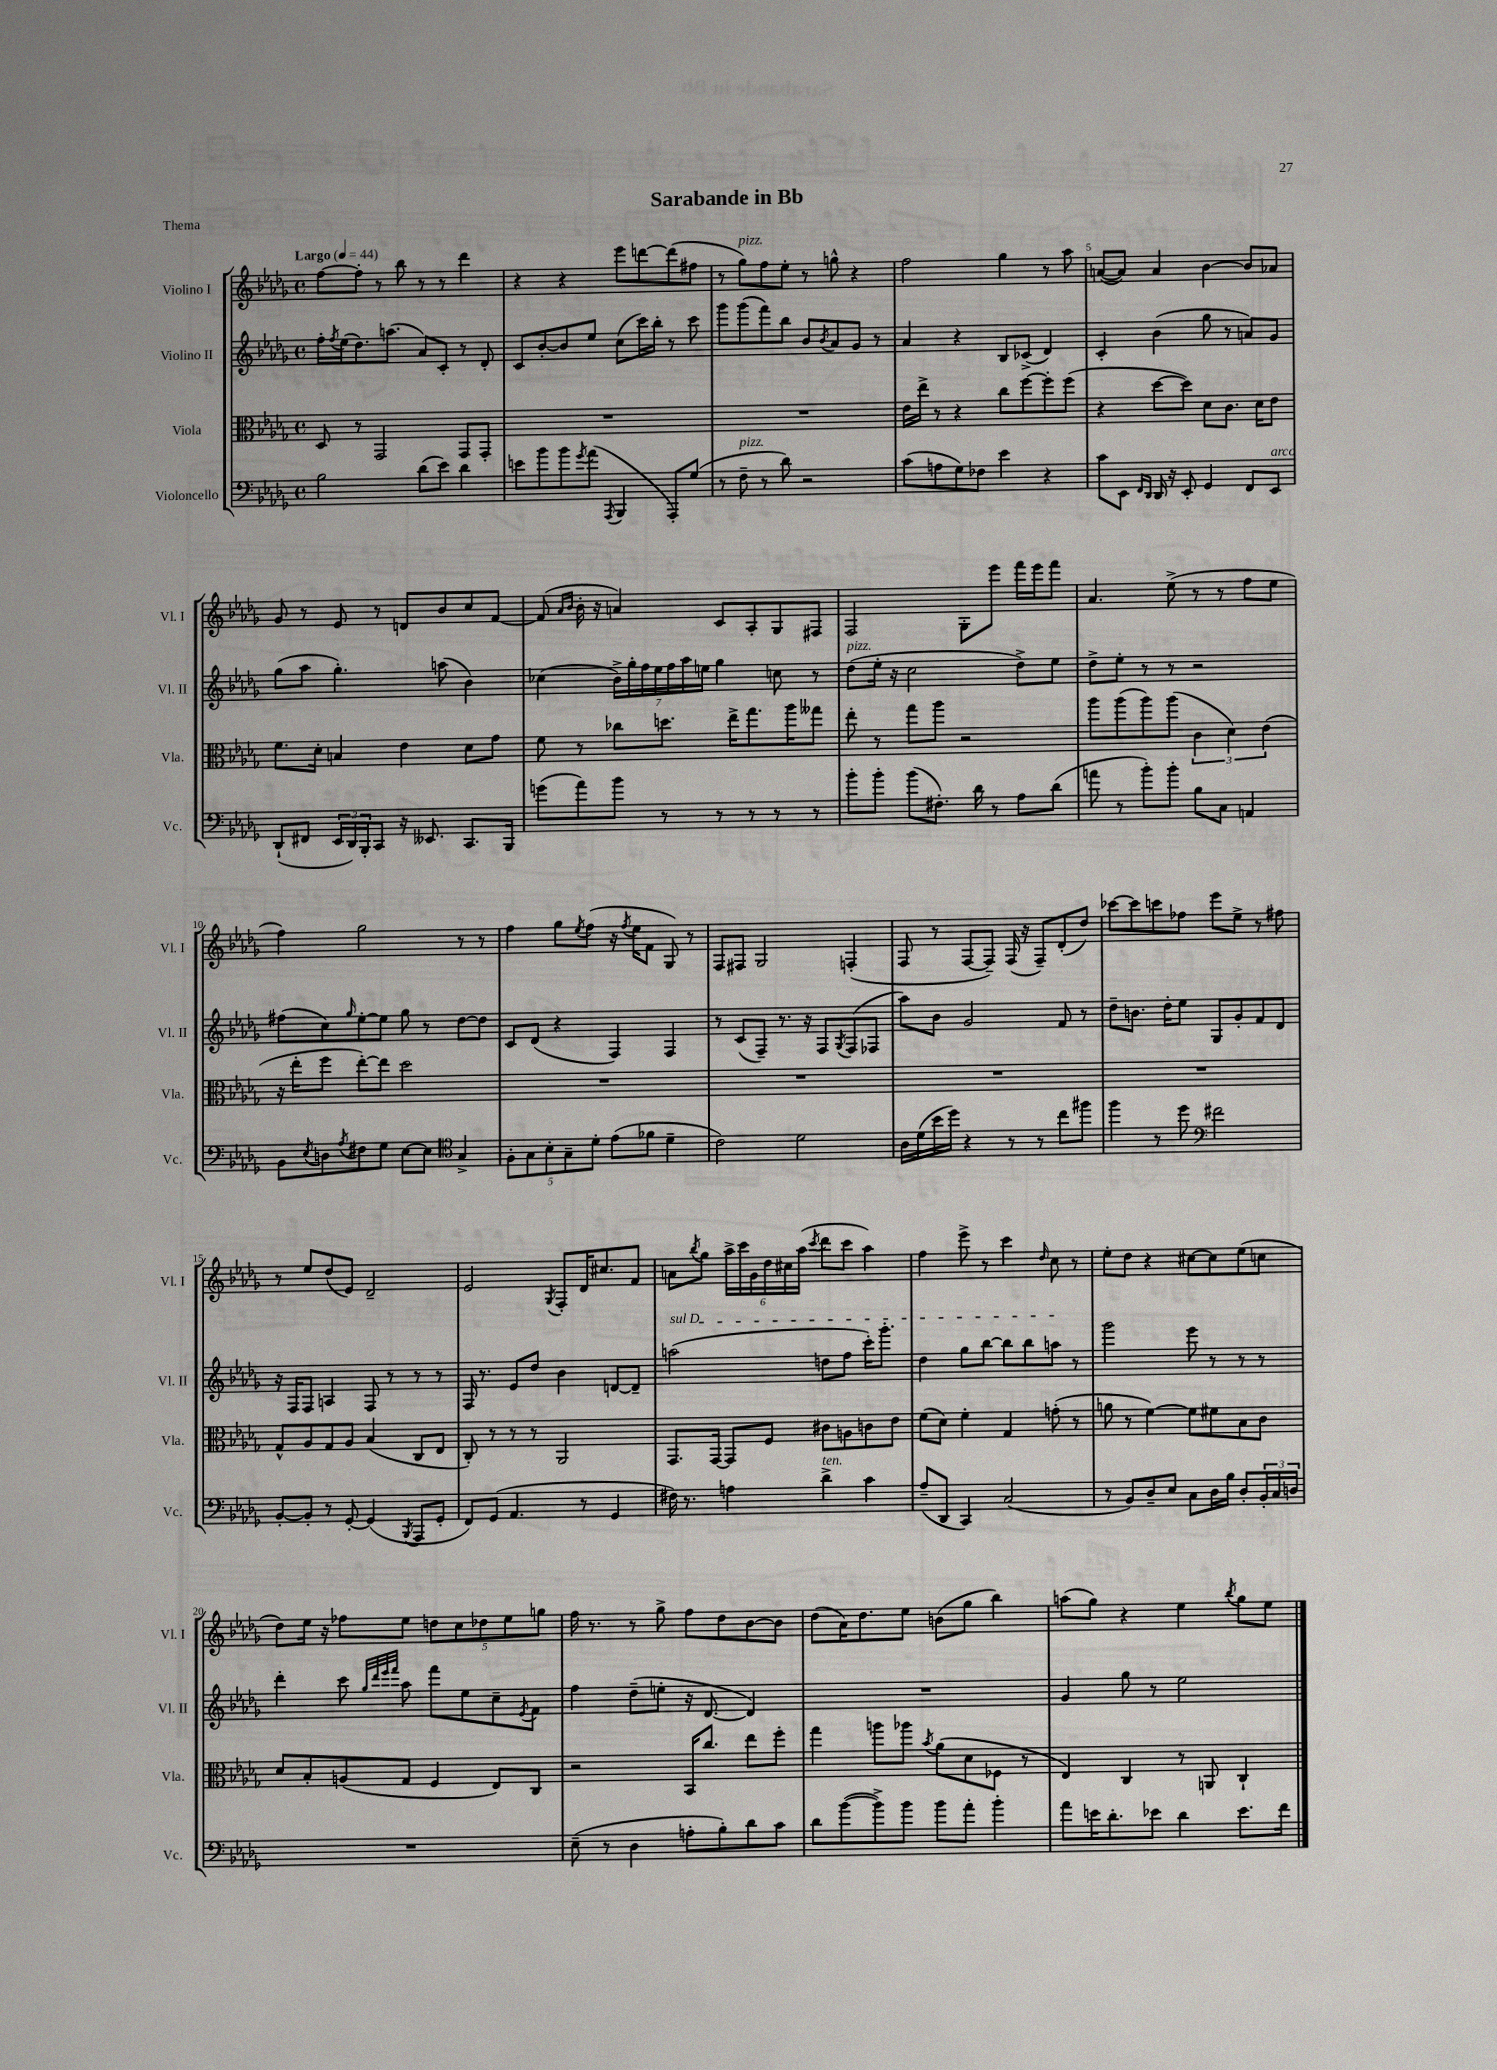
\header { title = "Sarabande in Bb" piece = "Thema" }
<<
\new StaffGroup <<
\new Staff = "s0" \with { instrumentName = "Violino I" shortInstrumentName = "Vl. I" } {
    \clef treble \key des \major \defaultTimeSignature \time 4/4 \tempo "Largo" 4 = 44
    f''8~ f''8-. r8 bes''8 r8 r8 des'''4 |
    r4 r4 ees'''8 d'''8~ d'''8( fis''8 |
    r8 ges''8^\markup { \italic "pizz." }) f''8 ees''8-. r8 g''8-^ r4 |
    f''2 ges''4 r8 aes''8 |
    a'8~( a'8) a'4 bes'4~ bes'8 aes'8 |
    ges'8 r8 ees'8 r8 d'8 bes'8 c''8 f'8~ |
    f'8( \grace { aes'16 bes'16 } bes'16-. r16 a'4) c'8 aes8-. ges8 fis8 |
    f2 ges8-. ees'''8 f'''16 ees'''16 f'''8 |
    aes'4. ees''8->( r8 r8 f''8 ees''8 |
    f''4) ges''2 r8 r8 |
    f''4 ges''8 \acciaccatura { ees''8 } f''8( r16 \acciaccatura { f''8 } ees''16 f'8 ges8) r8 |
    f8 fis8 ges2 f4-.( |
    f8 r8 f8~ f8--) f16( r16 f8--) des'8-.( des''8) |
    ces'''8~ ces'''8 c'''8 fes''8 ees'''8 ees''8-> r8 fis''8 |
    r8 ees''8 des''8( ees'8) des'2-- |
    ees'2 \acciaccatura { ges8 } f8-. des'16 cis''8. f'8 |
    a'8 \acciaccatura { bes''8 } ges''8 \tuplet 6/4 { aes''16-> c'''16 ges'16 des''16 cis''16 aes''16( } \acciaccatura { c'''8 } des'''8 c'''8 aes''4) |
    f''4 ees'''8-> r8 c'''4 \grace { des''16 } c''8 r8 |
    ees''8-. des''8 r4 cis''8~ cis''8 ees''8( c''8 |
    des''8) ees''16 r16 fes''8 ees''8 \tuplet 5/4 { d''8 c''8 des''8 ees''8 g''8 } |
    f''16 r8. r8 ges''8-> f''8 des''8 bes'8~ bes'8 |
    des''8( aes'16) des''8. ees''8 b'8( ges''8 bes''4) |
    a''8( ges''8) r4 ees''4 \acciaccatura { bes''8 } ges''8 ees''8 \bar "|." |
}
\new Staff = "s1" \with { instrumentName = "Violino II" shortInstrumentName = "Vl. II" } {
    \clef treble \key des \major \defaultTimeSignature \time 4/4
    f''16-. \acciaccatura { f''8 } ees''16( des''8.) a''8.( aes'8) c'8-. r8 des'8-. |
    c'8 bes'8~-. bes'8 ees''8 c''8( c'''16) bes''16-. r8 c'''8 |
    ges'''8 ges'''8( f'''8) bes''8 bes'8 \acciaccatura { bes'8 } aes'8 ges'8 r8 |
    aes'4 r4 bes8 ces'8->( des'4) |
    c'4-. bes'4( ges''8 r8 a'8) ges'8 |
    ges''8( aes''8 ges''4.-.) a''8( bes'4) |
    ces''4( \tuplet 7/4 { bes'16->) ges''16-. f''16 ees''16 f''16 aes''16 e''16 } ges''4 c''8 r8 |
    des''8^\markup { \italic "pizz." }( ees''16-. r16 c''2 des''8->) ees''8 |
    des''8-> ees''8-. r8 r8 r2 |
    fis''8( c''8) \grace { ges''16 } ees''8~-. ees''8 ges''8 r8 des''8~ des''8 |
    c'8 des'8( r4 f4) f4 |
    r8 c'8( f8--) r8. r16 f8 \acciaccatura { ges8 } f8( fes8 |
    aes''8) bes'8 ges'2 f'8 r8 |
    des''8-- b'8. des''16-. ees''8 ges8 ges'8-. f'8 des'8 |
    r16 f16 f8 a4 f8 r8 r8 r8 |
    f16 r8. ees'8 des''8 bes'4 d'8~ d'8-- |
    \once \override TextSpanner.bound-details.left.text = \markup { \italic "sul D" } a''2\startTextSpan( d''8 f''8 c'''16-.) ges'''8.-. |
    des''4 ges''8 bes''8~ bes''8 bes''8 a''8\stopTextSpan r8 |
    ges'''2 ees'''8 r8 r8 r8 |
    des'''4-. c'''8 \grace { ges''32 des'''32 ees'''32 f'''32 } aes''8 f'''8 ees''8 c''8-- \acciaccatura { ees'8 } f'8 |
    f''4 des''8--( e''8-. r16 des'8.~ des'4) |
    R1 |
    ges'4 ges''8 r8 ees''2 \bar "|." |
}
\new Staff = "s2" \with { instrumentName = "Viola" shortInstrumentName = "Vla." } {
    \clef alto \key des \major \defaultTimeSignature \time 4/4
    des8 r8 ges,2 ges,8 ges,8-. |
    R1 |
    R1 |
    ees'16 ees''16-> r8 r4 c''8 f''8~ f''8-. f''8( |
    r4 des''8~ des''8) des'8 c'8. des'16 ees'8 |
    f'8. des'16-. b4 ees'4 des'8 ges'8 |
    f'8 r8 ces''8 d''8. ees''16-> ges''8. aes''16 geses''8 |
    ees''8-. r8 ges''8 aes''8 r2 |
    aes''8 aes''8( aes''8) aes''8( \tuplet 3/2 { c'4 des'4) ees'4( } |
    r16 ees''16-. f''8 ees''8~-.) ees''8 des''2 |
    R1 |
    R1 |
    R1 |
    R1 |
    ges8-^ aes8 ges8 aes8 bes4( c8 ees8 |
    c8-.) r8 r8 r8 aes,2 |
    ges,8. ges,16~ ges,8 f8 cis'8 a8 c'8 ees'8 |
    f'8( des'8) f'4-. ges4 g'8-.( r8 |
    a'8 r8 f'4~) f'8 fis'8 bes8 c'8 |
    des'8 bes8-. a8( ges8 f4 ees8) c8 |
    r2 bes,16 c''8. ees''8 f''8-. |
    ges''4 a''8 aes''8 \acciaccatura { bes'8 } aes'8( des'8 fes8 r8 |
    ees4) c4 r8 a,8 c4-! \bar "|." |
}
\new Staff = "s3" \with { instrumentName = "Violoncello" shortInstrumentName = "Vc." } {
    \clef bass \key des \major \defaultTimeSignature \time 4/4
    bes2 des'8( ees'8) des'4 |
    e'8 bes'8 bes'8 \acciaccatura { ges'8 } aes'8( \acciaccatura { aes,,8 } bes,,4 aes,,8-.) ges8( |
    r8 f8--^\markup { \italic "pizz." } r8 des'8) r2 |
    c'8( a8 ges8) fes8 ees'4 r4 |
    c'8 ees,8 \grace { f,16 des,16 } des,16 r16 ees,8-. ges,4 f,8 ees,8^\markup { \italic "arco" } |
    des,8-!( fis,8 \tuplet 3/2 { ees,16 des,16) bes,,16-. } c,8 r16 eeses,8. c,8. bes,,16 |
    g'8( aes'8) bes'8 r8 r8 r8 r8 r8 |
    bes'8-. bes'8-. bes'8( fis8.-.) des'16 r8 aes8 des'8( |
    a'8 r8 bes'8-.) bes'8-. bes8 c8 a,4 |
    bes,8 \acciaccatura { ees8 } d8 \acciaccatura { aes8 } fis8 ges8 ees8~ ees8 \clef tenor ges4-> |
    \tuplet 5/4 { f8-. ges8 bes8-. ges8-- des'8-. } ees'8( fes'8 des'4-- |
    c'2) des'2 |
    aes16 des'16( bes'16 des''16) r4 r8 r8 c''8 fis''8 |
    f''4 r8 des''8 \clef bass fis'2 |
    bes,8~-. bes,8-. r8 ges,8~-. ges,4( \acciaccatura { bes,,8 } aes,,8 ges,8-. |
    f,8) ges,8( aes,4. r8 ges,4 |
    fis16) r8. a4 des'4->^\markup { \italic "ten." } c'4 |
    aes8--( des,8 c,4) c2( |
    r8 bes,8) des8-- ees8 c8 des16 bes16 des8-. \tuplet 3/2 { bes,16-. c16 d16 } |
    R1 |
    ees8--( r8 des4 a8-. bes8-.) des'8 c'8 |
    des'8 bes'8~( bes'8->) bes'8 bes'8 aes'8-. bes'4-. |
    aes'8 e'16 des'8.-. ees'8 des'4 ees'8. f'16 \bar "|." |
}
>>
>>
\layout { \context { \Score \override BarNumber.break-visibility = ##(#f #t #t) barNumberVisibility = #(every-nth-bar-number-visible 5) } }
